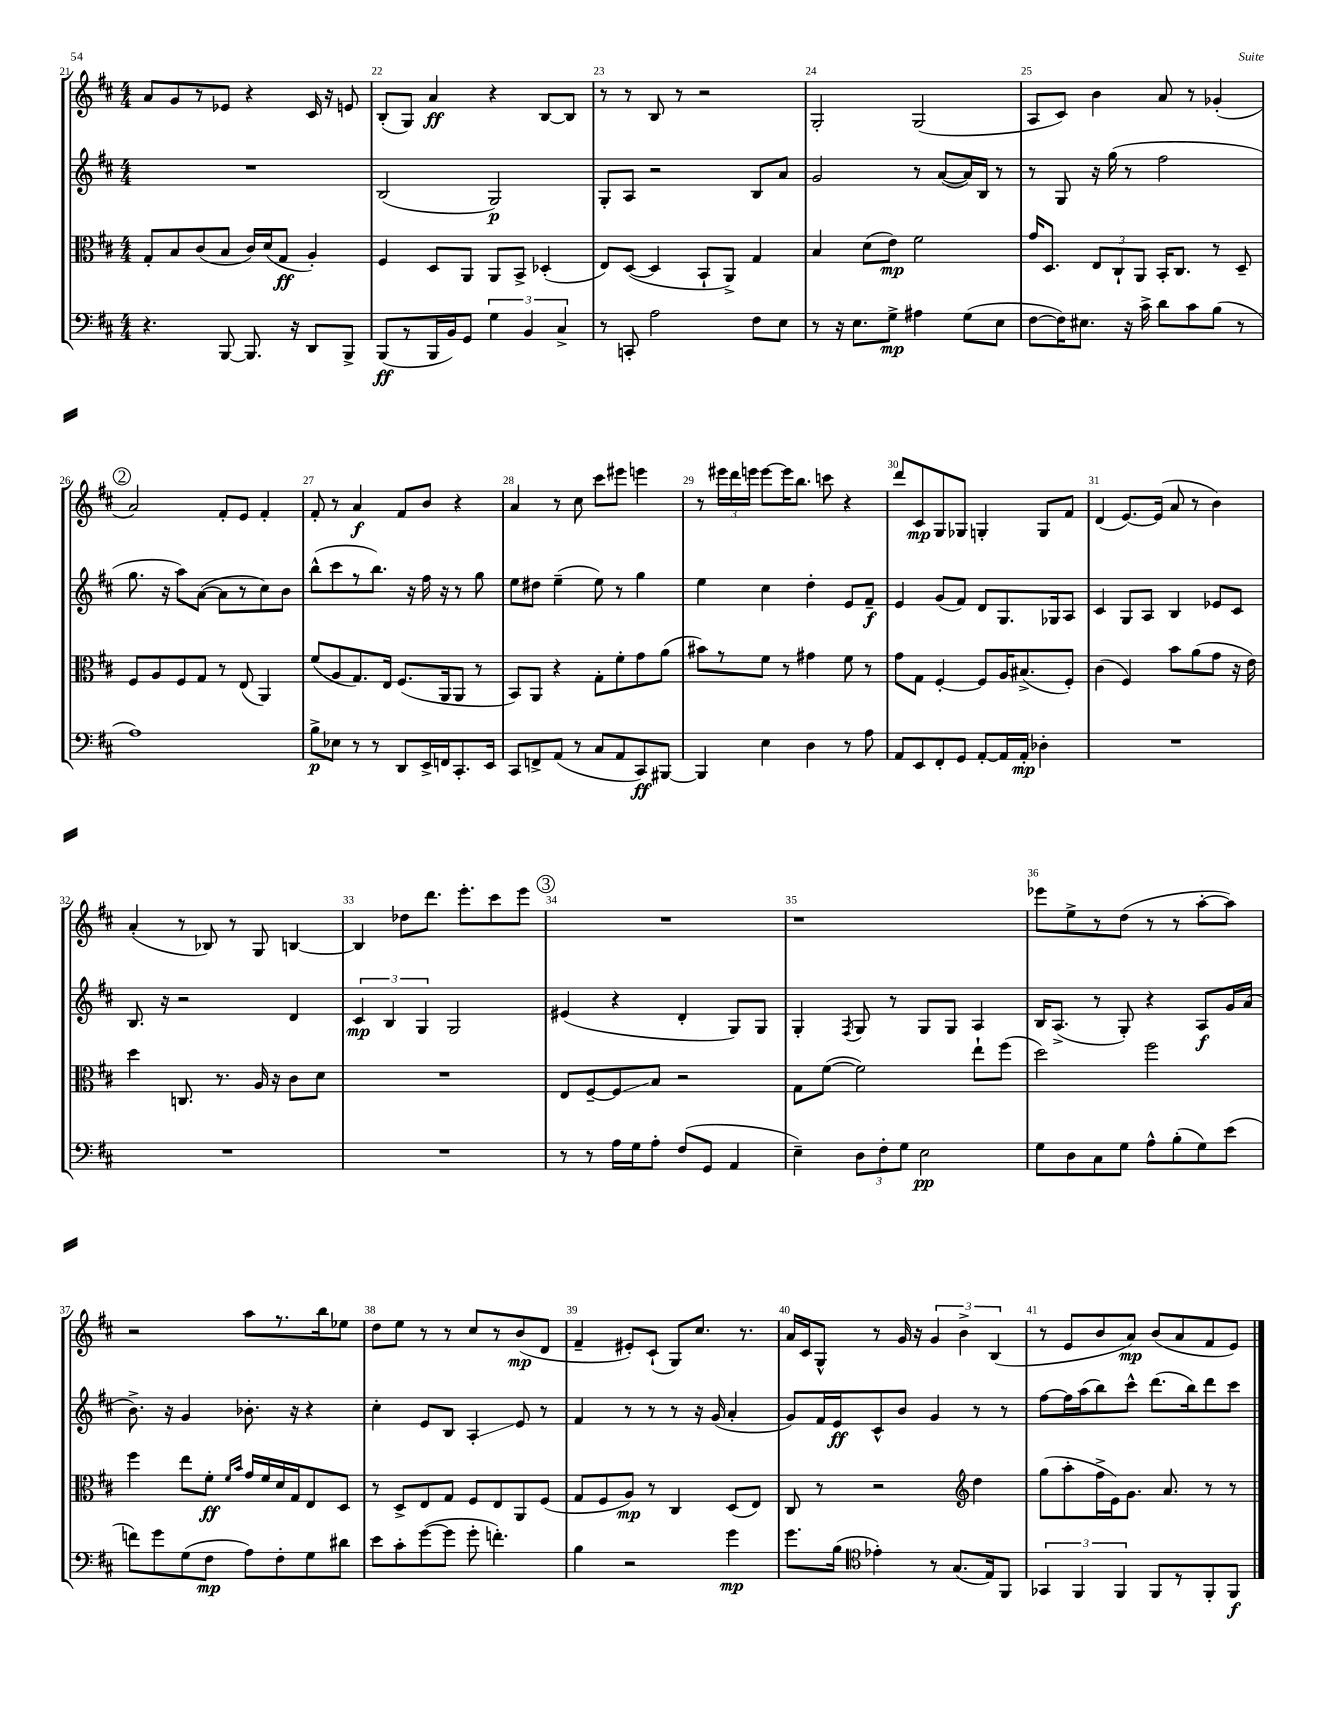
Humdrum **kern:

**kern	**kern	**kern	**kern
*staff4	*staff3	*staff2	*staff1
*clefF4	*clefC3	*clefG2	*clefG2
*k[f#c#]	*k[f#c#]	*k[f#c#]	*k[f#c#]
*M4/4	*M4/4	*M4/4	*M4/4
4.r	8G'	1r	8a
.	8B	.	8g
.	(8c#	.	8r
[8BBB	8B	.	8e-
8.BBB]	16c#)	.	4r
.	(16d	.	.
.	8G	.	.
16r	.	.	.
8DD	4A')	.	16c#
.	.	.	16r
8BBB^	.	.	8e
=	=	=	=
(8BBB	4F#	(2B	(8B'
8r	.	.	8G)
16BBB	8D	.	4a
16BB)	.	.	.
8GG	8AA	.	.
6G	8AA	2G)	4r
.	8BB^	.	.
6BB	.	.	.
.	(4D-'	.	[8B
6C#^	.	.	.
.	.	.	8B]
=	=	=	=
8r	8E)	8G'	8r
8CC'	([8D	8A	8r
2A	4D]	2r	8B
.	.	.	8r
.	8BB`	.	2r
.	8AA^)	.	.
8F#	4G	8B	.
8E	.	8a	.
=	=	=	=
8r	4B	2g	2G'
16r	.	.	.
8.E	.	.	.
.	(8d	.	.
8G^	8e)	.	.
4A#	2f#	8r	(2G
.	.	([8a	.
(8G	.	16a])	.
.	.	16B	.
8E	.	8r	.
=	=	=	=
[8F#	16g	8r	8A
.	8.D	.	.
16F#])	.	8G	8c#)
8.E#	.	.	.
.	12E	16r	4b
.	.	(16gg	.
.	12C#`	.	.
16r	.	8r	.
.	12AA	.	.
16c#^	.	.	.
8d	16BB'	2ff#	8a
.	8.C#	.	.
8c#	.	.	8r
(8B	8r	.	(4g-'
8r	8D~	.	.
=	=	=	=
1A)	8F#	8.gg	2a)
.	8A	.	.
.	.	16r	.
.	8F#	8aa)	.
.	8G	([8a	.
.	8r	8a]	8f#'
.	(8E	8r	8e
.	4AA)	8cc#)	4f#'
.	.	8b	.
=	=	=	=
8B^	(8f#	(8bb^^	8f#'
8E-	8A	8ccc#	8r
8r	8.G)	8r	4a
8r	.	8.bb)	.
.	16E	.	.
8DD	(8.F#	.	8f#
.	.	16r	.
16EE^	.	16ff#	8b
16FF	16AA	16r	.
8.CC#'	8AA	8r	4r
.	8r	8gg	.
16EE	.	.	.
=	=	=	=
8CC#	8BB)	8ee	4a
8FF^	8AA	8dd#	.
(8AA	4r	(4ee~	8r
8r	.	.	8cc#
8C#	8G'	8ee)	8ccc#
8AA	8f#'	8r	8eee#
8CC#)	8g	4gg	4eee
[8BBB#	(8a	.	.
=	=	=	=
4BBB#]	8b#)	4ee	8r
.	8r	.	24eee#
.	.	.	24ddd
.	.	.	24eee
4E	8f#	4cc#	[8eee
.	8r	.	16eee]
.	.	.	8.bb
4D	4g#	4dd'	.
.	.	.	8ccc
8r	8f#	8e	4r
8A	8r	8f#~	.
=	=	=	=
8AA	8g	4e	8ddd
8EE	8G	.	8c#
8FF#'	[4F#'	(8g	8G
8GG	.	8f#)	8G-
[8AA'	8F#]	8d	4G'
16AA]	16A	8.G	.
16AA'	(8.B#^	.	.
4D-'	.	.	8G
.	.	16G-	.
.	8F#')	8A	8f#
=	=	=	=
1r	(4c#	4c#	(4d
.	4F#)	8G	[8.e)
.	.	8A	.
.	.	.	(16e]
.	8b	4B	8a
.	(8a	.	8r
.	8g	8e-	4b)
.	16r	8c#	.
.	16e)	.	.
=	=	=	=
1r	4dd	8.B	(4a'
.	.	16r	.
.	8.C	2r	8r
.	.	.	8B-)
.	8.r	.	.
.	.	.	8r
.	16A	.	8G
.	16r	.	.
.	8c#	4d	[4B
.	8d	.	.
=	=	=	=
1r	1r	6c#	4B]
.	.	6B	.
.	.	.	8dd-
.	.	6G	.
.	.	.	8.ddd
.	.	2G	.
.	.	.	8.eee'
.	.	.	8ccc#
.	.	.	8eee
=	=	=	=
8r	8E	(4e#	1r
8r	[8F#~	.	.
16A	8F#]	4r	.
16G	.	.	.
8A'	8B	.	.
(8F#	2r	4d'	.
8GG	.	.	.
4AA	.	8G)	.
.	.	8G	.
=	=	=	=
4E~)	8G	4G'	1r
.	([8f#	.	.
.	.	8qF#	.
12D	2f#])	8G	.
12F#'	.	.	.
.	.	8r	.
12G	.	.	.
2E	.	8G	.
.	.	8G	.
.	8ee`	4A	.
.	(8ff#	.	.
=	=	=	=
8G	2dd)	16B	8eee-
.	.	(8.A^	.
8D	.	.	8ee^
8C#	.	8r	8r
8G	.	8G')	(8dd
8A^^	2ff#	4r	8r
(8B'	.	.	8r
8G)	.	8A	[8aa'
(8e	.	16g	8aa])
.	.	(16a	.
=	=	=	=
8f)	4ff#	8.b^)	2r
8g	.	.	.
.	.	16r	.
(8G	8ee	4g	.
8F#	8f#'	.	.
.	16qqf#	.	.
.	16qqb	.	.
8A)	16g	8.b-'	8aa
.	16f#	.	.
8F#'	16d	.	8.r
.	16G	16r	.
8G	8E	4r	.
.	.	.	16bb
8d#	8D	.	8ee-
=	=	=	=
8e	8r	4cc#'	8dd
8c#'	8D^	.	8ee
([8g	8E	8e	8r
8g]	8G	8B	8r
8g'	8F#	4A'	8cc#
4.f')	8E	.	8r
.	8AA	8e	(8b
.	(8F#	8r	8d
=	=	=	=
4B	8G	4f#	4f#~
.	8F#	.	.
2r	8A)	8r	8e#')
.	8r	8r	(8c#`
.	4C#	8r	8G)
.	.	16r	8.cc#
.	.	(16g	.
4g	(8D	4a'	.
.	.	.	8.r
.	8E)	.	.
=	=	=	=
8.g	8C#	8g)	16a
.	.	.	16c#
.	8r	16f#	8G^^
(16B	.	16e	.
*clefC4	*	*	*
4e-')	2r	8c#^^	8r
.	.	8b	16g
.	.	.	16r
8r	.	4g	6g
(8.G	.	.	.
.	.	.	6b^
*	*clefG2	*	*
.	4dd	8r	.
16E)	.	.	.
.	.	.	(6B
8FF#	.	8r	.
=	=	=	=
6GG-	(8gg	[8ff#	8r
.	8aa'	16ff#]	8e
6FF#	.	.	.
.	.	(16aa	.
.	16ff#^	8bb)	8b
.	16e)	.	.
6FF#	.	.	.
.	8.g	8ccc#^^	8a)
8FF#	.	(8.ddd	(8b
.	8.a	.	.
8r	.	.	8a
.	.	16bb)	.
8FF#'	8r	8ddd	8f#
8FF#	8r	8ccc#	8e)
==	==	==	==
*-	*-	*-	*-
